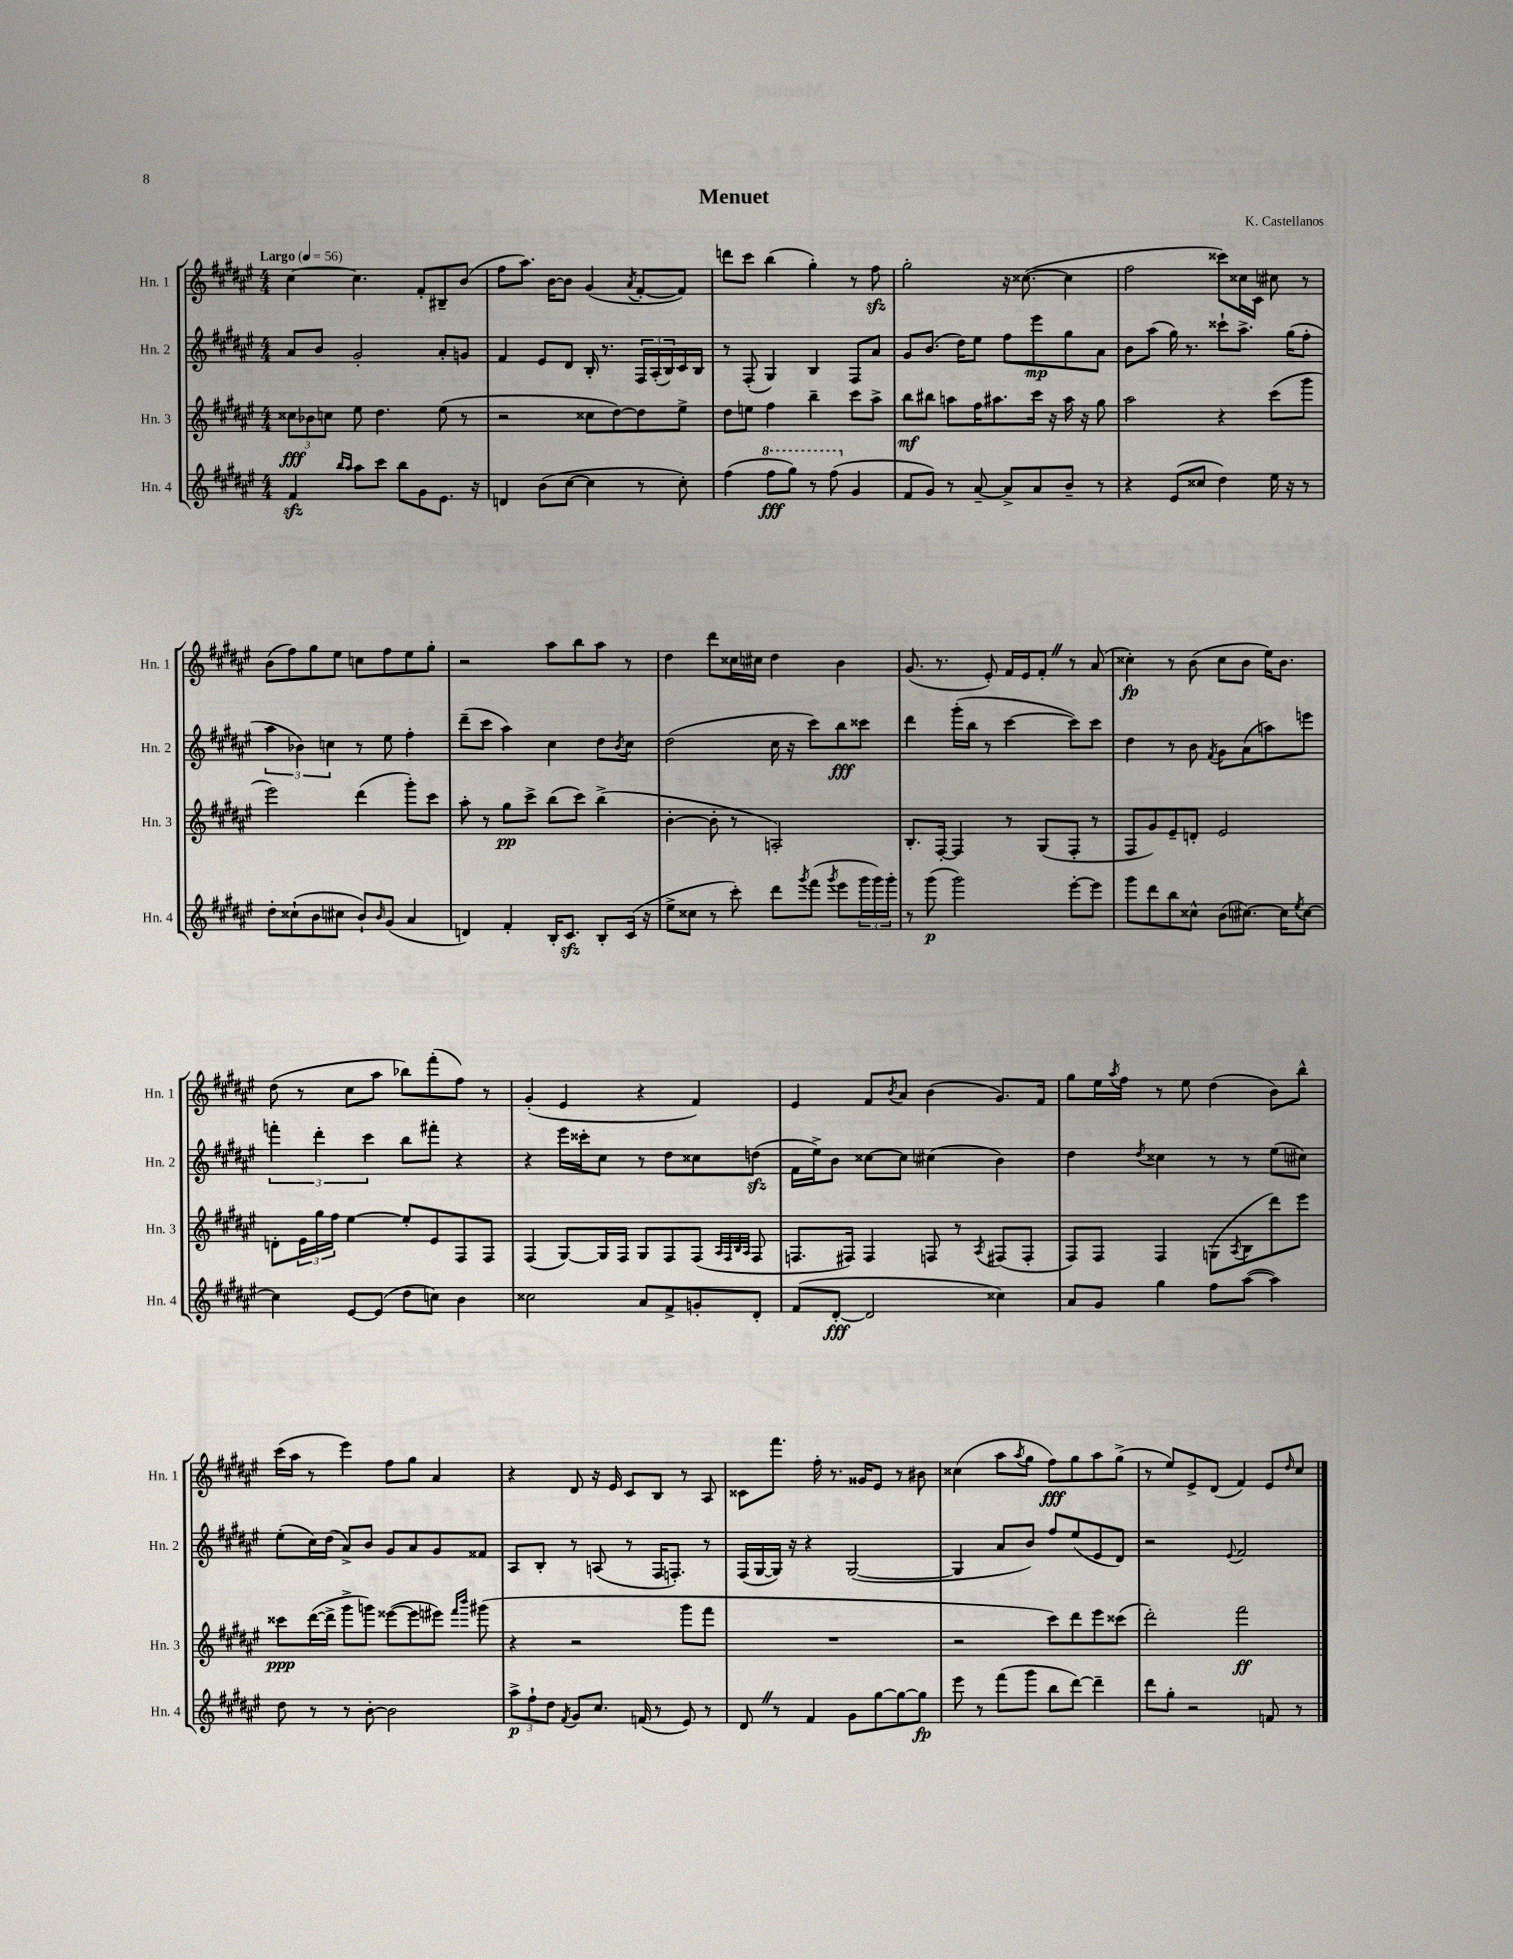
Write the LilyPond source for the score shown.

\header { title = "Menuet" composer = "K. Castellanos" }
<<
\new StaffGroup <<
\new Staff = "s0" \with { instrumentName = "Hn. 1" shortInstrumentName = "Hn. 1" } {
    \clef treble \key fis \major \numericTimeSignature \time 4/4 \tempo "Largo" 4 = 56
    cis''4~ cis''4. fis'8-. bis8-- b'8( |
    fis''8 ais''8.) b'16~ b'8 gis'4( \acciaccatura { ais'8 } fis'8~-. fis'8) |
    d'''8 cis'''8 b''4( gis''4-.) r8 fis''8\sfz |
    gis''2-. r16 cisis''8.~( cisis''4 |
    fis''2 cisis'''8) cisis''16 cis'16 cis''8 r8 |
    b'8( fis''8) gis''8 eis''8 c''8 fis''8 eis''8 gis''8-. |
    r2 ais''8 b''8 ais''8 r8 |
    dis''4 dis'''8 cisis''16 cis''16 dis''4 b'4 |
    gis'8.( r8. eis'8-.) fis'16 eis'16 fis'8-. \once \override BreathingSign.text = \markup { \musicglyph "scripts.caesura.straight" } \breathe r8 ais'8( |
    cisis''4-.\fp) r8 b'8( cisis''8 b'8 eis''16) b'8. |
    dis''8( r8 cis''8 ais''8 bes''8) fis'''8-.( fis''8) r8 |
    gis'4-.( eis'4 r4 fis'4) |
    eis'4 fis'8 \acciaccatura { b'8 } ais'8 b'4( gis'8.) fis'16 |
    gis''8 eis''16 \acciaccatura { ais''8 } fis''16 r8 eis''8 dis''4( b'8) b''8-^ |
    cis'''16( ais''16 r8 eis'''4) fis''8 gis''8 ais'4 |
    r4 dis'8 r16 eis'16 cis'8 b8 r8 ais8 |
    cisis'8 fis'''8. fis''16-. r8. gisis'16 eis'8 r8 bis'8 |
    cisis''4( ais''8 \acciaccatura { ais''8 } gis''8 fis''8\fff) gis''8 ais''8 gis''8->( |
    r8 eis''8) eis'8-> dis'8( fis'4) eis'8 \grace { dis''16 } cis''8 \bar "|." |
}
\new Staff = "s1" \with { instrumentName = "Hn. 2" shortInstrumentName = "Hn. 2" } {
    \clef treble \key fis \major \numericTimeSignature \time 4/4
    ais'8 b'8 gis'2-. ais'8-. g'8 |
    fis'4 eis'8 dis'8 b16-. r8. \tuplet 3/2 { fis16 ais16-.( b16) } cis'16 b16 |
    r8 fis8-.( gis4) b4 fis8 ais'8 |
    gis'8 b'8.( dis''16) eis''8 fis''8 eis'''8\mp gis''8 ais'8 |
    b'8 ais''8( gis''16) r8. cisis'''8-! ais''8.-> gis''16( fis''8-. |
    \tuplet 3/2 { ais''4 bes'4) c''4 } r8 eis''8 fis''4-. |
    dis'''8--( cis'''8 ais''4) cis''4 dis''8 \acciaccatura { b'8 } cis''8 |
    dis''2( cis''16 r16 cis'''8) b''8\fff cisis'''8 |
    dis'''4 gis'''16-.( b''16 r8 cis'''4~ cis'''8) cis'''8 |
    dis''4 r8 b'8 \acciaccatura { fis'8 } gis'8 ais'8( a''8) e'''8 |
    \tuplet 3/2 { f'''4-. dis'''4-. cis'''4 } b''8 fis'''8-. r4 |
    r4 eis'''16 cisis'''16-. cis''8 r8 dis''8 cisis''8 d''8\sfz( |
    fis'16 eis''16->) b'8 cisis''8~ cisis''8 cis''4( b'4) |
    dis''4 \acciaccatura { dis''8 } cisis''4 r8 r8 eis''8( cis''8) |
    eis''8-.( cis''16) dis''16( ais'8->) b'8 gis'8 ais'8 gis'8 fisis'8 |
    ais8 b8-. r8 a8( r8 fis16 f8.-.) r8 |
    fis16( gis16~ gis16) r16 r4 gis2~( |
    gis4 ais'8 b'8) fis''8 eis''8( eis'8 dis'8) |
    r2 \appoggiatura { eis'8 } fis'2 \bar "|." |
}
\new Staff = "s2" \with { instrumentName = "Hn. 3" shortInstrumentName = "Hn. 3" } {
    \clef treble \key fis \major \numericTimeSignature \time 4/4
    \tuplet 3/2 { cisis''8\fff bes'8 c''8 } eis''8 dis''4. eis''8( r8 |
    r2 cisis''8 dis''8~) dis''8 eis''8-> |
    dis''8 e''8 fis''4 b''4-- cis'''8 ais''8-> |
    b''8\mf bis''8 a''8 fis''16 ais''8. cis'''16 r16 ais''16 r16 gis''8 |
    ais''2 r4 cis'''8( gis'''8 |
    eis'''2) dis'''4( gis'''8-.) cis'''8 |
    ais''8-. r8 gis''8\pp cis'''8-> b''8( cis'''8) b''4->( |
    b'4~-. b'8-. r8 a2-.) |
    b8.-. fis16~-. fis4 r8 gis8( fis8-. r8 |
    fis8 gis'8) eis'8-- d'8-. eis'2 |
    d'8-. \tuplet 3/2 { eis'16 gis''16 fis''16 } eis''4~ eis''8-. eis'8 fis8 fis8 |
    fis4( gis8~) gis16 fis16 gis8 fis8 fis8( \grace { ais32 fis32 b32 ais32 } fis8 |
    f8. fis16) fis4 f8 r8 \acciaccatura { ais8 } fis8( fis8-. |
    fis8) fis8 fis4 g8( \acciaccatura { ais8 } b8 dis'''8) eis'''8 |
    cisis'''8\ppp dis'''16~( dis'''16-> gis'''8-> g'''8) eisis'''8~( eisis'''8 eis'''8) \grace { fis'''16 b'''16 } gis'''8( |
    r4 r2 gis'''8 fis'''8 |
    R1 |
    r2 cis'''8) dis'''8 eis'''8 cisis'''8( |
    dis'''2-.) fis'''2\ff \bar "|." |
}
\new Staff = "s3" \with { instrumentName = "Hn. 4" shortInstrumentName = "Hn. 4" } {
    \clef treble \key fis \major \numericTimeSignature \time 4/4
    fis'4\sfz \grace { b''16 ais''16 } ais''8 cis'''8 b''8 gis'8 eis'8. r16 |
    d'4 b'8( cis''8~ cis''4 r8 cis''8-.) |
    fis''4( \ottava #1 fis'''8\fff gis'''8) r8 fis'''8( \ottava #0 gis'4 |
    fis'8 gis'8) r8 ais'8~-- ais'8-> ais'8 b'8-- r8 |
    r4 eis'8( cisis''8 dis''4) eis''16 r16 r8 |
    dis''8-. cisis''8-!( b'8 cis''8 b'8-!) \grace { b'16 } gis'8( ais'4 |
    d'4) fis'4-. b16-. cis'8.\sfz b8-. cis'16( r16 |
    eis''8-> cisis''8 r8 cis'''8-.) dis'''8 \acciaccatura { gis'''8 } fis'''8( \acciaccatura { gis'''8 } eis'''8 \tuplet 3/2 { gis'''16 gis'''16) gis'''16-. } |
    r8 gis'''8\p( gis'''2) eis'''8~-. eis'''8 |
    gis'''8 dis'''8 b''8 cisis''8-^ b'8( cis''8.~) cis''16 \acciaccatura { eis''8 } cis''8~ |
    cis''4 eis'8~ eis'8( dis''8 c''8) b'4 |
    cisis''2 ais'8 fis'8-> g'8-. dis'8-. |
    fis'8( dis'8~-.\fff dis'2 cisis''4) |
    ais'8 gis'8 gis''4 fis''8 ais''8~( ais''4) |
    dis''8 r8 r8 b'8~-. b'2 |
    \tuplet 3/2 { ais''8->\p fis''8-! dis''8 } \acciaccatura { fis'8 } gis'8 cis''8. f'16( r8 eis'8) r8 |
    dis'8 \once \override BreathingSign.text = \markup { \musicglyph "scripts.caesura.straight" } \breathe r8 fis'4 gis'8 gis''8~ gis''8~ gis''8\fp |
    eis'''8 r8 fis'''8( gis'''8 b''8 dis'''8~) dis'''4-- |
    dis'''8 gis''8-. r2 f'8 r8 \bar "|." |
}
>>
>>
\layout { \context { \Score \remove "Bar_number_engraver" } }
